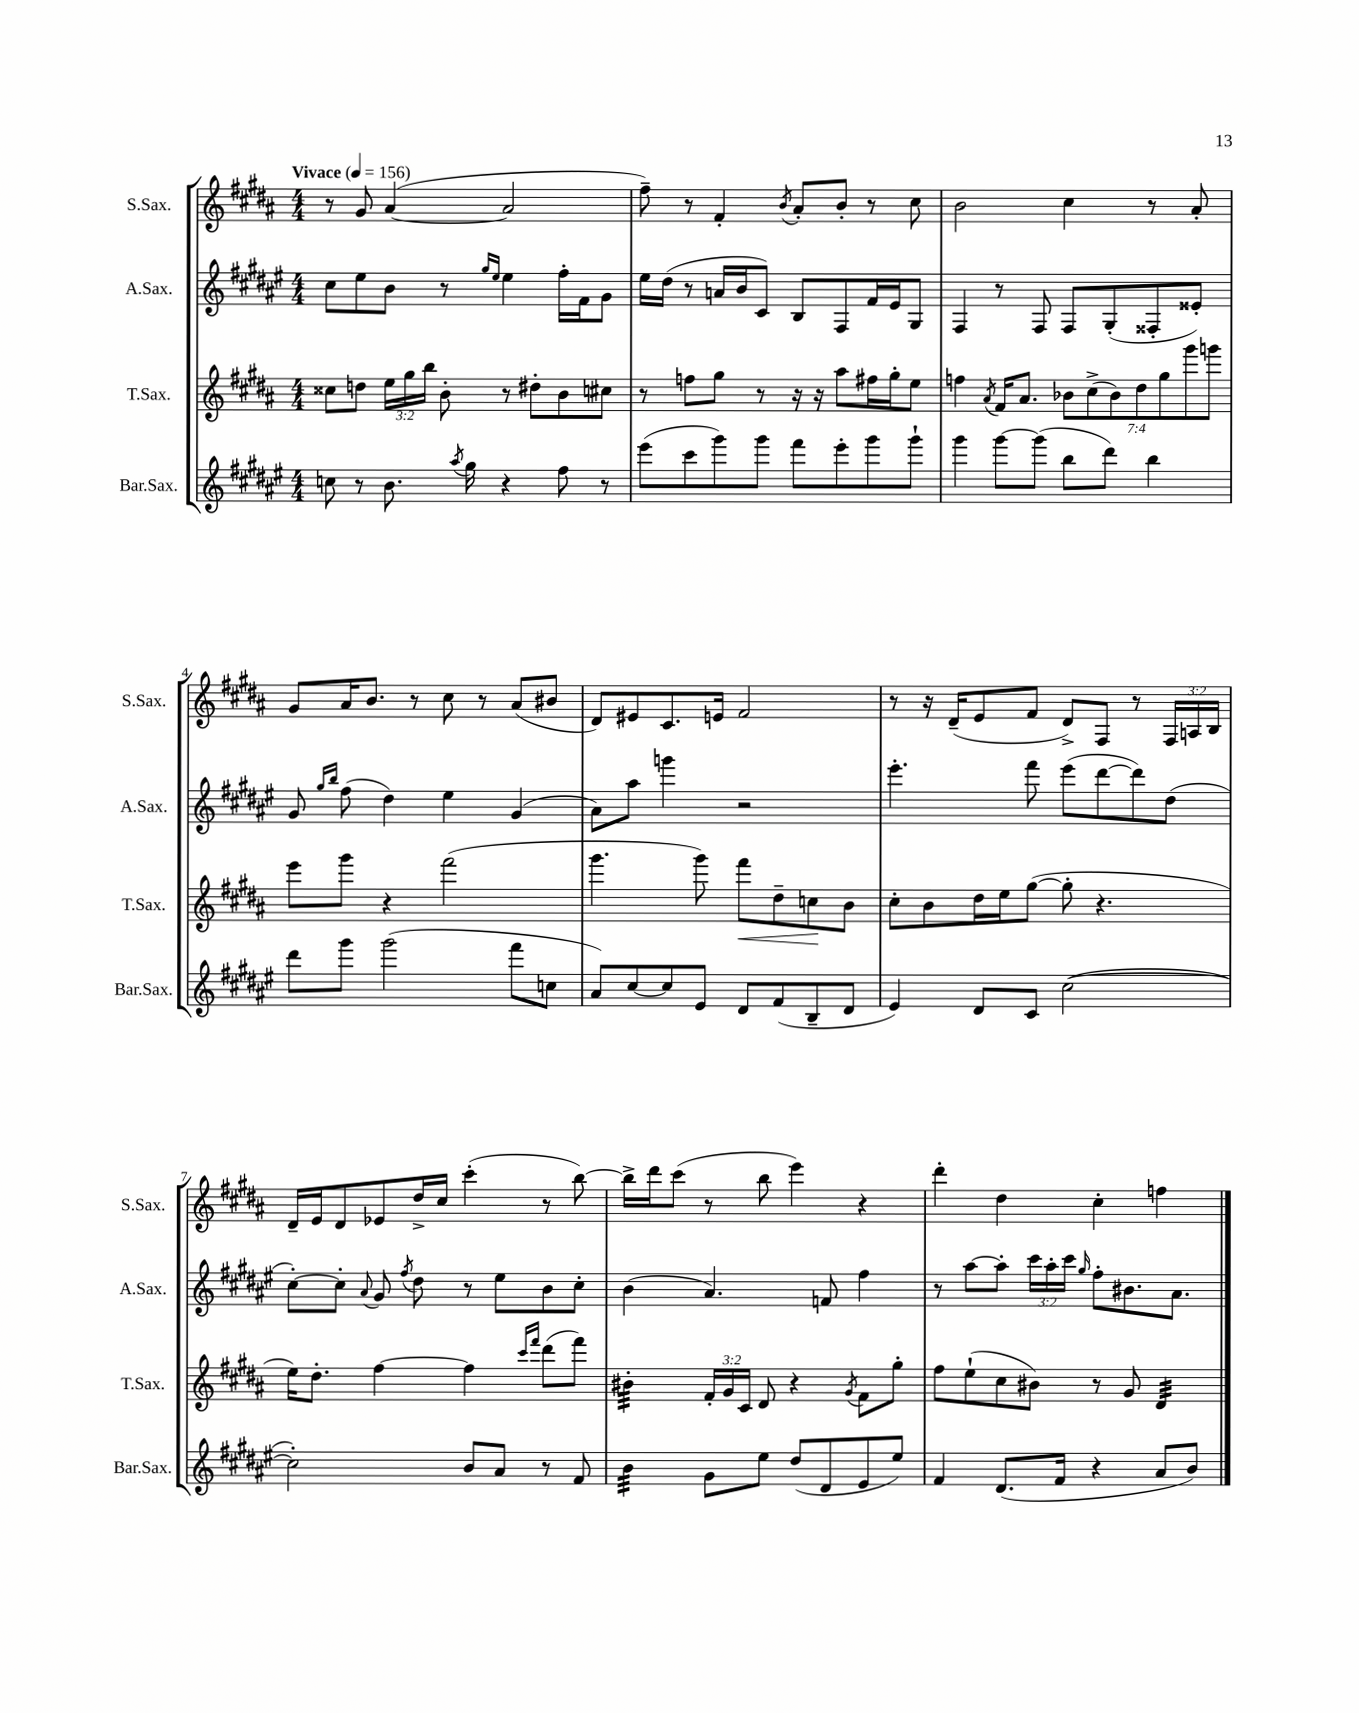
<<
\new StaffGroup <<
\new Staff = "s0" \with { instrumentName = "S.Sax." shortInstrumentName = "S.Sax." } {
    \clef treble \key b \major \numericTimeSignature \time 4/4 \override Staff.TupletNumber.text = #tuplet-number::calc-fraction-text \tempo "Vivace" 4 = 156
    \autoBeamOff r8 gis'8 ais'4~( ais'2 |
    fis''8--) r8 fis'4-. \acciaccatura { b'8 } ais'8[-. b'8]-. r8 cis''8 |
    b'2 cis''4 r8 ais'8-. |
    gis'8[ ais'16 b'8.] r8 cis''8 r8 ais'8[( bis'8] |
    dis'8[) eis'8 cis'8. e'16] fis'2 |
    r8 r16 dis'16[--( e'8 fis'8] dis'8[->) fis8] r8 \tuplet 3/2 { fis16[ a16 b16] } |
    dis'16[-- e'16 dis'8 ees'8 dis''16-> cis''16] cis'''4-.( r8 b''8~) |
    b''16[-> dis'''16 cis'''8]( r8 b''8 e'''4) r4 |
    dis'''4-. dis''4 cis''4-. f''4 \bar "|." |
}
\new Staff = "s1" \with { instrumentName = "A.Sax." shortInstrumentName = "A.Sax." } {
    \clef treble \key fis \major \numericTimeSignature \time 4/4 \override Staff.TupletNumber.text = #tuplet-number::calc-fraction-text
    \autoBeamOff cis''8[ eis''8 b'8] r8 \grace { gis''16[ eis''16] } eis''4 fis''16[-. fis'16 gis'8] |
    eis''16[ dis''16]( r8 a'16[ b'16 cis'8]) b8[ fis8 fis'16 eis'16 gis8] |
    fis4 r8 fis8 fis8[ gis8-.( fisis8-. eisis'8]-.) |
    gis'8 \grace { gis''16[ b''16] } fis''8( dis''4) eis''4 gis'4( |
    ais'8[) ais''8] g'''4 r2 |
    eis'''4.-. fis'''8 eis'''8[( dis'''8~ dis'''8) dis''8]( |
    cis''8[~-.) cis''8]-. \appoggiatura { ais'8 } gis'8 \acciaccatura { fis''8 } dis''8 r8 eis''8[ b'8 cis''8]-. |
    b'4( ais'4.) f'8 fis''4 |
    r8 ais''8[~ ais''8]-. \tuplet 3/2 { cis'''16[ ais''16-. cis'''16] } \grace { gis''16 } fis''8[-. bis'8. ais'8.] \bar "|." |
}
\new Staff = "s2" \with { instrumentName = "T.Sax." shortInstrumentName = "T.Sax." } {
    \clef treble \key b \major \numericTimeSignature \time 4/4 \override Staff.TupletNumber.text = #tuplet-number::calc-fraction-text
    \autoBeamOff cisis''8[ d''8] \tuplet 3/2 { e''16[ gis''16 b''16] } b'8-. r8 dis''8[-. b'8 cis''8] |
    r8 f''8[ gis''8] r8 r16 r16 ais''8[ fis''16 gis''16-. e''8] |
    f''4 \acciaccatura { ais'8 } fis'16[ ais'8.] \tuplet 7/4 { bes'8[ cis''8->( bes'8) dis''8 gis''8 gis'''8 g'''8] } |
    e'''8[ gis'''8] r4 fis'''2( |
    gis'''4. gis'''8) fis'''8[\< dis''8-- c''8\! b'8] |
    cis''8[-. b'8 dis''16 e''16 gis''8]~( gis''8-. r4. |
    e''16[) dis''8.]-. fis''4~ fis''4 \grace { cis'''16[ fis'''16] } dis'''8[( fis'''8]) |
    bis'4:32-. \tuplet 3/2 { fis'16[-. gis'16 cis'16] } dis'8 r4 \acciaccatura { gis'8 } fis'8[ gis''8]-. |
    fis''8[ e''8-!( cis''8 bis'8]) r8 gis'8 dis'4:32 \bar "|." |
}
\new Staff = "s3" \with { instrumentName = "Bar.Sax." shortInstrumentName = "Bar.Sax." } {
    \clef treble \key fis \major \numericTimeSignature \time 4/4
    \autoBeamOff c''8 r8 b'8. \acciaccatura { ais''8 } gis''16 r4 fis''8 r8 |
    eis'''8[( cis'''8 gis'''8) gis'''8] fis'''8[ eis'''8-. gis'''8 gis'''8]-! |
    gis'''4 gis'''8[~ gis'''8]( b''8[ dis'''8]) b''4 |
    dis'''8[ gis'''8] gis'''2( fis'''8[ c''8] |
    ais'8[) cis''8~ cis''8 eis'8] dis'8[ fis'8( b8-- dis'8] |
    eis'4) dis'8[ cis'8] cis''2~( |
    cis''2-.) b'8[ ais'8] r8 fis'8 |
    b'4:32 gis'8[ eis''8] dis''8[( dis'8 eis'8 eis''8]) |
    fis'4 dis'8.[( fis'16] r4 ais'8[ b'8]) \bar "|." |
}
>>
>>
